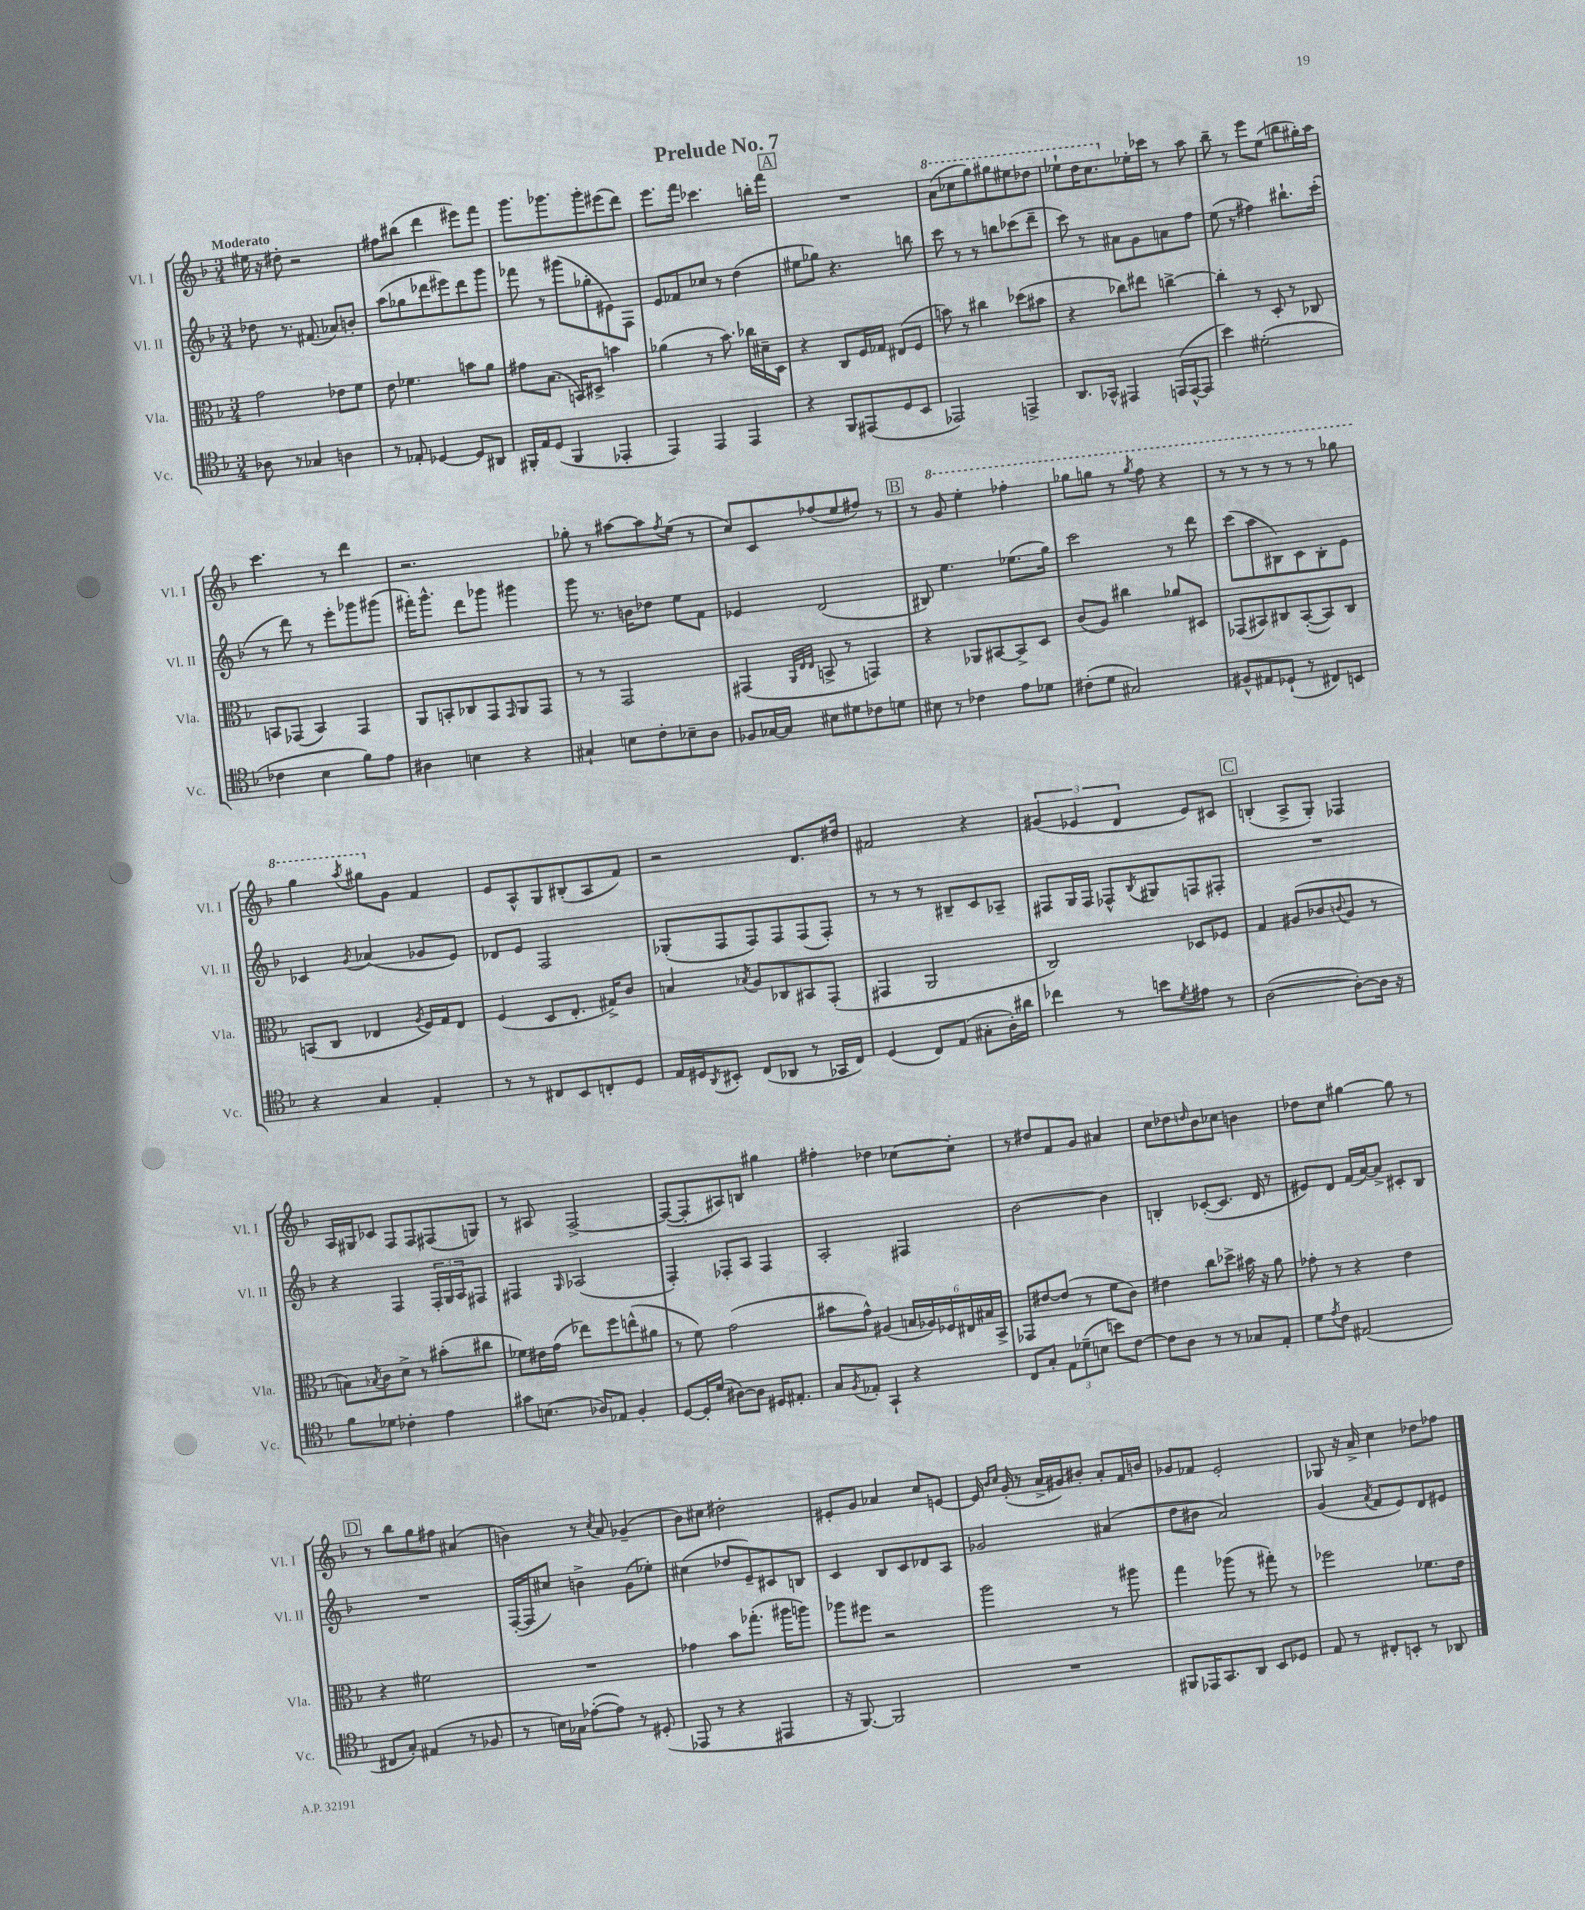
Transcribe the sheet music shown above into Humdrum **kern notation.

**kern	**kern	**kern	**kern
*part4	*part3	*part2	*part1
*staff4	*staff3	*staff2	*staff1
*I"Vc.	*I"Vla.	*I"Vl. II	*I"Vl. I
*I'Vc.	*I'Vla.	*I'Vl. II	*I'Vl. I
*clefC4	*clefC3	*clefG2	*clefG2
*k[b-]	*k[b-]	*k[b-]	*k[b-]
*M3/4	*M3/4	*M3/4	*M3/4
=1	=1	=1	=1
!	!	!	!LO:TX:a:B:t=Moderato
8A-X\	2g\	8dd-X\	16ee#X\
.	.	.	16r
8r	.	8.r	8dd#X'\
4G-X/	.	.	2r
.	.	(8.f#X/	.
4An\	8e-X\L	8a-X/L)	.
.	8f\J	8bn'/J	.
=2	=2	=2	=2
8r	8e\	(8aa\L	8ff#X\L
8E-X'/	4.f-X\	8gg-X\	(8bb#X\J
[4D-X/	.	8ddd-X\	4ddd\
.	.	8eee#X\)	.
8D-/L]	8bn\L	8ddd-\	8eee#X\L)
8AA#X/J	8a\J	8ggg\J	8fff\J
=3	=3	=3	=3
16FF#X'/LL	8g#X\L	8fff-X\	8.ggg\L
16E/J	.	.	.
(8D/J	(8.B-\J	8r	.
.	.	.	8.ggg-X\
4FF#/	.	(8ggg#X\L	.
.	16BBn/KL)	.	.
.	8D#X^/J	8gg-X'\	8ggg-'\
4EE-X'/	4bn\	8e#X\)	(8eee#X\
.	.	8F\J	8ddd\J)
=4	=4	=4	=4
4EE/)	(4a-X\	8e/L	8.eee\L
.	.	8f-X/	.
.	.	.	16fff\Jk
4EE/	8r	8cc-X/J	4.ccc-X\
.	8.b-\)	8r	.
4EE/	.	(4dd\	.
.	16cc-X\LL	.	.
.	16d#X~\	.	16bbn'\LL
.	16D\JJ	.	16fff\JJ
!!LO:REH:place=s1:t=A
=5	=5	=5	=5
4r	4r	8ee#X\L	2.r
.	.	8gg-X\J)	.
8FF/L	8C/L	4.r	.
(8EE#X/	16F/L	.	.
.	16G-X/JJ	.	.
8D/	(8E#X/L	.	.
8BB-/J	8F/J	8bbn\	.
=6	=6	=6	=6
*	*	*	*8va
2EE-X/)	8bn\)	8ccc\	(8aa\L
.	8r	8r	8ccc-X\
.	4cc#X\	8r	8ggg\)
.	.	8bbn\L	8ggg#X\
4EEn^/	(8dd-X\L	(8ccc-X\	8eee#X\
.	8b#X\J	8ddd~\J	8ddd-X\J
=7	=7	=7	=7
8.AA/L	4r	8ccc\)	8eee-X`\L
.	.	8r	16ddd\K
16GG-X^^/Jk	.	.	8.ccc\
4EE#X/	8cc-X\L)	8a#X\L	.
*	*	*	*X8va
.	8ee#X\J	8g\	16ee-X'\L
.	.	.	16ccc-X\JJ
(16EEn/LL	[4ccn^\	8an\	8r
[16EE^^/J	.	.	.
8EE/J]	.	8ff\J	8aa\
=8	=8	=8	=8
4b-\)	4cc'\]	(8ee\	8bb-~\
.	.	8r	8r
(2d#X'\	8r	4ff#X\)	8eee\L
.	8D'/	.	(8ee\J
.	8r	8.bb#X`\L	8bbn\L
.	8C-X/	.	16gg#X'\L)
.	.	(16ccc'\Jk	16aa\JJ
!!LO:LB:g=z
=9	=9	=9	=9
4c-X\	8BBn/L	8r	4.ccc\
.	(8GG-X/J	8ddd\)	.
4B-\	4BB/)	8r	.
.	.	8eee'\L	8r
8f\L)	4GG-/	8ggg-X\	4ddd\
8e\J	.	(8ggg#X\J	.
=10	=10	=10	=10
4A#X\	8AA/L	16fff#X'\KL)	2.r
.	.	8.ggg^^\J	.
.	8BBn'/	.	.
4Bn\	8C-X/	8ddd\L	.
.	8GG/	8ggg-X\J	.
.	16qqGG/	.	.
4r	8AA/	4ggg#X\	.
.	8GG/J	.	.
=11	=11	=11	=11
4G#X`/	8r	8ggg\	8gg-X'\
.	8r	8.r	8r
8Bn\L	2GG/	.	[8aa#X\L
.	.	16bn\KL	.
8c'\	.	8dd-X\J	8aa#\]
.	.	.	8qff/
8B-X~\	.	8ee\L	(8ee\J
8A\J	.	8f\J	8r
=12	=12	=12	=12
8F-X/L	(4GG#X/	4e-X/	8cc/L)
[16G-X/L	.	.	8c/
16G-/JJ]	.	.	.
.	32qqAA/LLL	.	.
.	32qqE/	.	.
.	32qqE/JJJ	.	.
8B#X\L	8BBn^/	(2d/	(8ff-X/
8d#X\	8r	.	8ee/
8c-X\	4GGn/)	.	8ff#X/J)
8dn\J	.	.	8r
!!LO:REH:place=s1:t=B
=13	=13	=13	=13
8B#X\	4r	8B#X/)	8r
*	*	*	*8va
8r	.	4.ee\	8gg/
4c-X\	8AA-X/L	.	4eee'\
.	[8BB#X/	.	.
8e\L	8BB#^/]	(8.ee-X\L	4fff-X'\
8d-X\J	8D/J	.	.
.	.	16gg\Jk)	.
=14	=14	=14	=14
(8c#X'\L	(8c/L	2ccc\	8ggg-X\L
8d\J	8A/J)	.	8gggn\J
2G#X/)	4cc#X\	.	8r
.	.	.	8qggg/
.	.	.	8fff\
.	8a-X/L	8r	4r
.	8D#X/J	8ddd\	.
=15	=15	=15	=15
8F#X^^/L	(8GG-X/L	(8ccc\L	8r
8E#X/	8BB#X/)	8aa\	8r
(8D-X`/J	8C#X/	8B#X\)	8r
8r	([8BB#'/	8c\	8r
8C#X/L)	8BB#/])	8B#'\	8r
8BBn/J	8C#/J	8e\J	8ggg-X\
!!LO:LB:g=z
=16	=16	=16	=16
4r	(8BBn/L	4c-X/	4ggg\
.	8C/J	.	.
.	.	8qg/	8qaaa/
4G/	4E-X/	(4a-X/	8ggg#X\L
*	*	*	*X8va
.	.	.	8g\J
.	8qA/	.	.
4E'/	16F/LL)	8g-X/L	4f/
.	16G/J	.	.
.	8E-/J	8e/J)	.
=17	=17	=17	=17
8r	(4F/	8d-X/L	8e/L
8r	.	8e/J	8A^^/
8C#X/L	8D/L	2F/	8G/
8BB-/	8.E'/J	.	(8B#X'/
8Cn'/	.	.	8A/
.	16G#X^/KL)	.	.
8D/J	8c/J	.	8f/J)
=18	=18	=18	=18
16E/LL	4Bn/	(8G-X'/L	2r
16D#X/J	.	.	.
8qAA/	.	.	.
8BB#X'/J	.	8F/	.
.	8qB-X/	.	.
(8C/L	8A/L	8F/)	.
8AA-X/J	8C-X/	8F/	.
8r	8BB#X/	(8F/	8.d/L
16GG-X/LL	(8GG'/J	8F'/J)	.
16C/JJ)	.	.	16dd#X/Jk
=19	=19	=19	=19
(4D/	4GG#X/	8r	2f#X/
.	.	8r	.
8C/L)	2AA/	8r	.
(8E/J	.	8B#X~/L	.
8G#X'\L	.	8c/	4r
16A'\L)	.	8A-X~/J	.
16a#X\JJ	.	.	.
=20	=20	=20	=20
4cc-X\	2C/)	8F#X/L	(6g#X/
.	.	16G/L	.
.	.	.	6e-X/
.	.	16F#/JJ	.
8r	.	8F-X^^/L	.
.	.	.	6d/
.	.	8qB-/	.
8bn\L	.	8G#X/	.
8qd/	.	.	.
8e#X\J	8D-X/L	8Fn/	8e-/L)
8r	8F-X/J	8F#X'/J	8c#X/J
!!LO:REH:place=s1:t=C
=21	=21	=21	=21
([2A\	4G/	2.r	(4Bn'/
.	(8A#X/L	.	8A^/L
.	8c-X/	.	8G'/J)
.	8qqcn/	.	.
8A'\L_)	8A#/J	.	4F-X/
16A\Jk]	8r	.	.
16r	.	.	.
!!LO:LB:g=z
=22	=22	=22	=22
8f\L	8Bn\L)	4r	16A/LL
.	.	.	16G#X/J
.	8qB-X/	.	.
8d-X\J	8c\	.	8c-X/J
4c-X'\	8d^\J	4F/	8F/L
.	8r	.	8F/
4e\	(8b#X'\L	24F'/LL	(8F#X/
.	.	24G/	.
.	.	24A/J	.
.	8cc#X\J	8F#X/J	8Gn/J)
=23	=23	=23	=23
8g#X\L	8f-X\L)	4F#X/	8r
(8.Bn\J	16e#X\L	.	8A#X/
.	(16g\JJ	.	.
.	.	16qqG/	.
.	8ee-X\L)	(2A-X/	[2F^/
16A-X/KL)	.	.	.
8E-X/J	8ff\	.	.
4F'/	(8een^^\	.	.
.	8a#X\J	.	.
=24	=24	=24	=24
[8D/L	8r	4F'/)	(8F/L_
16D'/L]	8f\)	.	8F'/]
(16d/JJ	.	.	.
[8A#X\L)	(2g\	8F-X'/L	8A#X/)
8A#\J]	.	8A/J	8Bn/J
16D#X/KL	.	4F-/	4gg#X\
8.E#X'/J	.	.	.
=25	=25	=25	=25
8G/L	8b#X\L	2A'/	4ff#X'\
8qF/	.	.	.
8E-X'/J	8g^^\J)	.	.
4GG`/	(4A#X/	.	4dd-X\
4r	24Bn/LL	4F#X/	[8cc-X\L
.	24A-X/)	.	.
.	24F-X/	.	.
.	24E#X/	.	8cc-'\J]
.	24B#X/	.	.
.	24BB-^/JJ	.	.
=26	=26	=26	=26
8C/L	8GG-X/L	[2b-\	8r
8G'/J	[8e#X/	.	8dd#X/L
12E\L	(8e#/J]	.	8f/
(12d-X~\	.	.	.
.	8r	.	8g/J
12Bn\J	.	.	.
8bn\L)	8f\L	4b-\]	4a#X/
[8c\J	8c\J)	.	.
=27	=27	=27	=27
8c\L]	4e#X\	4Bn'/	8cc\L
8A\J	.	.	8dd-X\
.	.	.	16qqddn/
8r	8cc\L	([8c-X'/L	8b-\
8r	8dd-X^\J	8.c-/J]	8cc-X\J
8G-X/L	16b#X\	.	4bn\
.	16r	16d/	.
8E'/J	8a\	8r	.
=28	=28	=28	=28
8d\L	8g-X'\	8e#X/L)	8dd-X\L
8qe/	.	.	.
8c\J	8r	8d/J	8cc\J
(2E#X/	4r	(16f/LL	[4gg#X\
.	.	[16a/J)	.
.	.	8a^/J]	.
.	4e\	8c#X'/L	8gg#\]
.	.	8B-/J	8r
!!LO:LB:g=z
!!LO:REH:place=s1:t=D
=29	=29	=29	=29
8C#X/L	4r	2.r	8r
8G'/J)	.	.	8bb-\L
(4E#X/	2f#X\	.	8gg\
.	.	.	8ff#X\J
8r	.	.	(4a#X/
8F-X/	.	.	.
=30	=30	=30	=30
8r	2.r	([16F'/LL	4bn\)
.	.	16F/J]	.
16Bn\LL)	.	8cc#X/J)	.
16G-X\JJ	.	.	.
([8e-X'\L	.	4bn^\	8r
.	.	.	8qcc/
8e-\J])	.	.	8a/
8r	.	(8g\L	(4g-X~/
(8D#X'/	.	8ee-X'\J)	.
=31	=31	=31	=31
8EE-X/	4g-X\	(4cc#X\	8b-\L)
8r	.	.	8cc#X\J
4r	8b-\L	8dd-X/L	2dd#X'\
.	(8.gg-X'\J	8e~/)	.
4EE#X/	.	8c#X/	.
.	16aa#X\KL	.	.
.	8aan\J)	8Bn/J	.
=32	=32	=32	=32
16r	8aa-X\L	4c/	8e#X'/L
[8.FF/)	.	.	.
.	8ff#X\J	.	8g/J
2FF/]	2r	8B-/L	4a-X/
.	.	8c/	.
.	.	8d-X/	8cc/L
.	.	8A/J	[8en/J
=33	=33	=33	=33
2.r	2aa\	2g-X/	16e/]
.	.	.	16qqb-/LL
.	.	.	16qqcc/JJ
.	.	.	(16g'/
.	.	.	8r
.	.	.	16a^/LL
.	.	.	16g#X/J)
.	.	.	8b#X'/J
.	8r	(4a#X/	8a'/L
.	8aa#X\	.	16f/L
.	.	.	16bn/JJ
=34	=34	=34	=34
8FF#X/L	4gg\	8dd\L	8g-X/L
16EE-X/K	.	8b#X\J	8f-X/J
8.GG/	.	.	.
.	(8aa-X\	2a/)	2e'/
8AA/J	8r	.	.
8BB-/L	8gg#X'\)	.	.
8D-X/J	8r	.	.
=35	=35	=35	=35
8E/	2ff-X\	(4g/	8G-X/
8r	.	.	16r
.	.	.	16a^/
.	.	8qa/	.
8C#X'/L	.	8f/L	4cc\
8BBn'/J	.	8e/)	.
8r	8.f-X\L	8d/	8dd-X\L
8AA-X/	.	8e#X/J	8ff-X\J
.	16e\Jk	.	.
==	==	==	==
*-	*-	*-	*-
